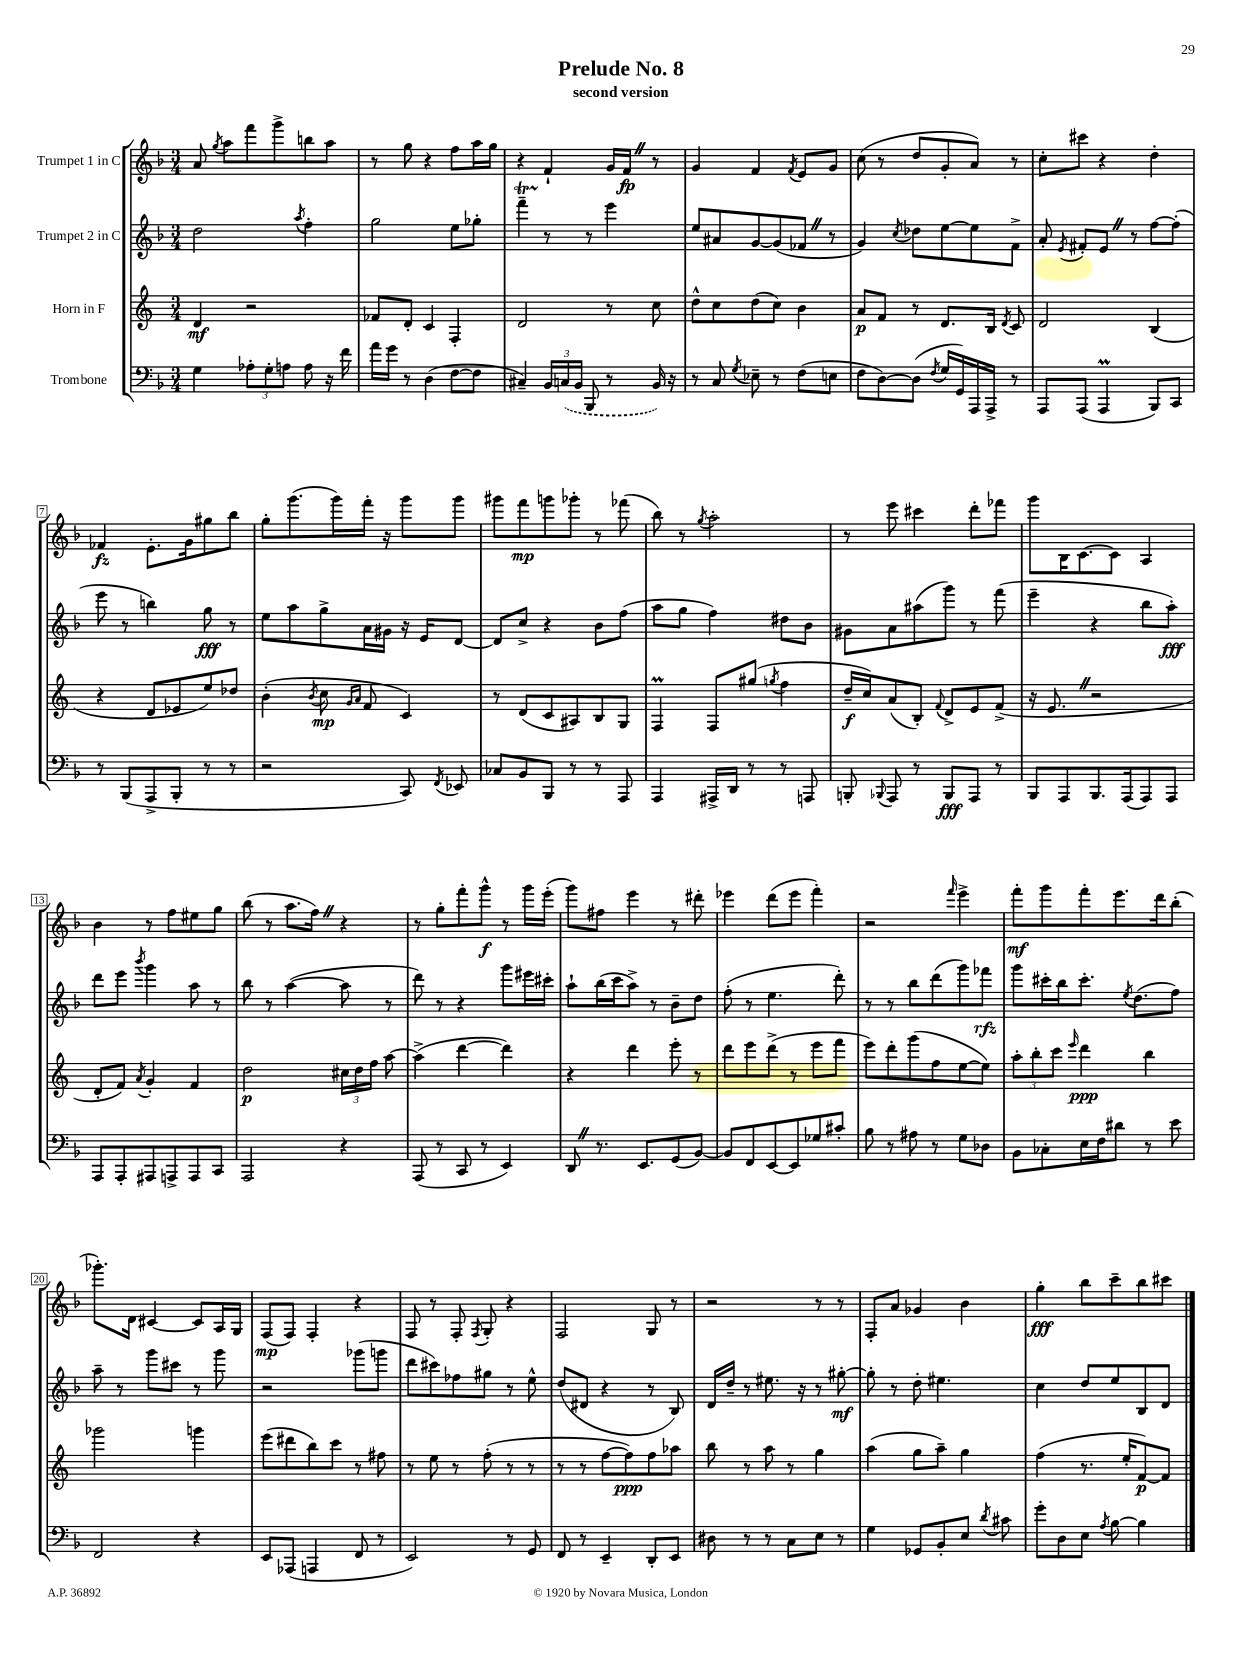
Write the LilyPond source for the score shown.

\header { title = "Prelude No. 8" subtitle = "second version" }
<<
\new StaffGroup <<
\new Staff = "s0" \with { instrumentName = "Trumpet 1 in C" } {
    \clef treble \key f \major \numericTimeSignature \time 3/4
    \autoBeamOff a'8 \acciaccatura { g''8 } a''8[ f'''8 g'''8-> b''8 a''8] |
    r8 g''8 r4 f''8[ a''16 g''16] |
    r4 f'4-! g'16[ f'16]\fp \once \override BreathingSign.text = \markup { \musicglyph "scripts.caesura.straight" } \breathe r8 |
    g'4 f'4 \acciaccatura { f'8 } e'8[ g'8] |
    c''8( r8 d''8[ g'8-. a'8]) r8 |
    c''8[-. cis'''8] r4 d''4-. |
    fes'4\fz e'8.[-. g'16 gis''8 bes''8] |
    g''8[-. g'''8.( g'''16) f'''16]-. r16 g'''8[ g'''8] |
    gis'''8[ f'''8\mp g'''8 ges'''8]-. r8 fes'''8( |
    bes''8) r8 \acciaccatura { g''8 } a''2-. |
    r8 e'''8 cis'''4 d'''8[-. fes'''8] |
    g'''8[ bes16 c'8.~ c'8] a4 |
    bes'4 r8 f''8[ eis''8 g''8] |
    bes''8( r8 a''8.[ f''16]) \once \override BreathingSign.text = \markup { \musicglyph "scripts.caesura.straight" } \breathe r4 |
    r8 g''8[-. f'''8-. g'''8]-^\f r8 g'''16[ e'''16]-.( |
    g'''8[) fis''8] e'''4 r8 dis'''8-. |
    ees'''4 d'''8[( ees'''8] f'''4-.) |
    r2 \grace { f'''16 } e'''4-> |
    f'''8[-.\mf g'''8 f'''8-. e'''8. d'''16 bes''8]-.( |
    ges'''8.[-.) d'16] cis'4~ cis'8[ a16 g16] |
    f8[\mp( f8]) f4-. r4 |
    f8 r8 f8-. \acciaccatura { f8 } g8-. r4 |
    f2 g8 r8 |
    r2 r8 r8 |
    f8[-. a'8] ges'4 bes'4 |
    g''4-.\fff bes''8[ c'''8-- bes''8 cis'''8] \bar "|." |
}
\new Staff = "s1" \with { instrumentName = "Trumpet 2 in C" } {
    \clef treble \key f \major \numericTimeSignature \time 3/4
    \autoBeamOff d''2 \acciaccatura { a''8 } f''4-. |
    g''2 e''8[ ges''8]-. |
    f'''4--\startTrillSpan r8\stopTrillSpan r8 e'''4 |
    e''8[ ais'8 g'8~ g'8( fes'8] \once \override BreathingSign.text = \markup { \musicglyph "scripts.caesura.straight" } \breathe r8 |
    g'4) \acciaccatura { c''8 } des''8[ e''8~ e''8 f'8]-> |
    a'8-. \acciaccatura { e'8 } fis'8[-. e'8] \once \override BreathingSign.text = \markup { \musicglyph "scripts.caesura.straight" } \breathe r8 f''8[~ f''8]-.( |
    e'''8 r8 b''4) g''8\fff r8 |
    e''8[ a''8 g''8-> a'16 gis'16] r16 e'16[ d'8]~ |
    d'8[ c''8]-> r4 bes'8[ f''8]( |
    a''8[ g''8] f''4) dis''8[ bes'8] |
    gis'8[ a'8 ais''8( g'''8]) r8 f'''8( |
    e'''4-- r4 bes''8[ a''8]-.\fff) |
    d'''8[ e'''8] \acciaccatura { bes'''8 } g'''4 a''8 r8 |
    bes''8 r8 a''4~( a''8 r8 |
    d'''8) r8 r4 g'''8[ eis'''16 cis'''16]-. |
    a''8[-! bes''16( c'''16 a''8]->) r8 bes'8[-- d''8] |
    f''8-.( r8 e''4. d'''8-.) |
    r8 r8 bes''8[ d'''8( g'''8) fes'''8]\rfz |
    g'''8[ cis'''16-. bes''16 cis'''8.]-. \acciaccatura { e''8 } d''8.[( f''8]) |
    a''8-- r8 g'''8[ cis'''8] r8 g'''8 |
    r2 ges'''8[( g'''8] |
    d'''8[ cis'''8) fes''8 gis''8] r8 e''8-^ |
    d''8[( dis'8] r4 r8 bes8) |
    d'16[ d''16]-- r8 eis''8. r16 r8 gis''8~-.\mf |
    gis''8-. r8 d''8-. eis''4. |
    c''4 d''8[ e''8 bes8 d'8] \bar "|." |
}
\new Staff = "s2" \with { instrumentName = "Horn in F" } {
    \clef treble \key c \major \numericTimeSignature \time 3/4
    \autoBeamOff d'4\mf r2 |
    fes'8[ d'8]-. c'4 f4-. |
    d'2 r8 c''8 |
    d''8[-^ c''8 d''8( c''8]) b'4 |
    a'8[\p f'8] r8 d'8.[ b16] \acciaccatura { d'8 } c'8 |
    d'2 b4( |
    r4 d'8[ ees'8 e''8) des''8] |
    b'4-.( \acciaccatura { b'8 } c''8\mp \grace { g'16[ a'16] } f'8 c'4) |
    r8 d'8[( c'8 ais8) b8 g8] |
    f4\prall f8[ gis''8]( \acciaccatura { g''8 } f''4 |
    d''16[--\f c''16) a'8( b8]-.) \appoggiatura { f'8 } d'8[-> e'8 f'8]->( |
    r16 e'8. \once \override BreathingSign.text = \markup { \musicglyph "scripts.caesura.straight" } \breathe r2 |
    d'8[-. f'8]) \acciaccatura { a'8 } g'4-. f'4 |
    d''2\p \tuplet 3/2 { cis''16[ d''16 f''16] } a''8~ |
    a''4->( d'''4~ d'''4) |
    r4 d'''4 e'''8-. r8 |
    d'''8[ e'''8 d'''8]->( r8 e'''8[ f'''8] |
    e'''8[) d'''8-. g'''8( f''8 e''8~ e''8]) |
    \tuplet 3/2 { a''8[-. b''8-. c'''8] } \grace { e'''16 } d'''4\ppp b''4 |
    ges'''2 g'''4 |
    e'''8[( dis'''8 b''8) c'''8] r8 fis''8 |
    r8 e''8 r8 f''8-.( r8 r8 |
    r8 r8 f''8[~ f''8\ppp) f''8 aes''8] |
    b''8 r8 a''8 r8 g''4 |
    a''4( g''8[ a''8]--) g''4 |
    f''4( r8. e''16[-. f'8~\p) f'8] \bar "|." |
}
\new Staff = "s3" \with { instrumentName = "Trombone" } {
    \clef bass \key f \major \numericTimeSignature \time 3/4
    \autoBeamOff g4 \tuplet 3/2 { aes8[-. g8-. a8] } a8 r16 f'16 |
    a'16[ g'16] r8 d4( f8[~ f8] |
    cis4--) \tuplet 3/2 { bes,16[ \once \slurDashed c16( bes,16] } bes,,8 r8 bes,16) r16 |
    r8 c8 \acciaccatura { g8 } ees8-- r8 f8[( e8] |
    f8[ d8~) d8]( \acciaccatura { f8 } g16[ g,16) a,,16 a,,16]-> r8 |
    a,,8[ a,,8]( a,,4\prall bes,,8[) c,8] |
    r8 bes,,8[( a,,8-> bes,,8]-. r8 r8 |
    r2 c,8) \acciaccatura { f,8 } ees,8 |
    ces8[ bes,8 bes,,8] r8 r8 a,,8 |
    a,,4 ais,,16[-> d,16] r8 r8 a,,8 |
    b,,8-. \appoggiatura { bes,,8 } a,,8 r8 bes,,8[\fff a,,8] r8 |
    bes,,8[ a,,8 bes,,8. a,,16( a,,8) a,,8] |
    a,,8[ a,,8-. ais,,8 a,,8-> a,,8 c,8] |
    a,,2 r4 |
    a,,8( r8 c,8 r8 e,4) |
    d,8 \once \override BreathingSign.text = \markup { \musicglyph "scripts.caesura.straight" } \breathe r8. e,8.[ g,8( bes,8]~) |
    bes,8[ f,8 e,8~ e,8 ges8 cis'8]-. |
    bes8 r8 ais8 r8 g8[ des8] |
    bes,8[ ces8-. e16 f16 dis'8] r8 e'8 |
    f,2 r4 |
    e,8[ aes,,8]( a,,4 f,8 r8 |
    e,2) r8 g,8 |
    f,8 r8 e,4-- d,8[-. e,8] |
    dis8 r8 r8 c8[ e8] r8 |
    g4 ges,8[ bes,8-. e8] \acciaccatura { d'8 } cis'8 |
    g'8[-. d8 e8] \acciaccatura { a8 } bes8~ bes4 \bar "|." |
}
>>
>>
\layout { \context { \Score \override BarNumber.stencil = #(make-stencil-boxer 0.1 0.3 ly:text-interface::print) } }
